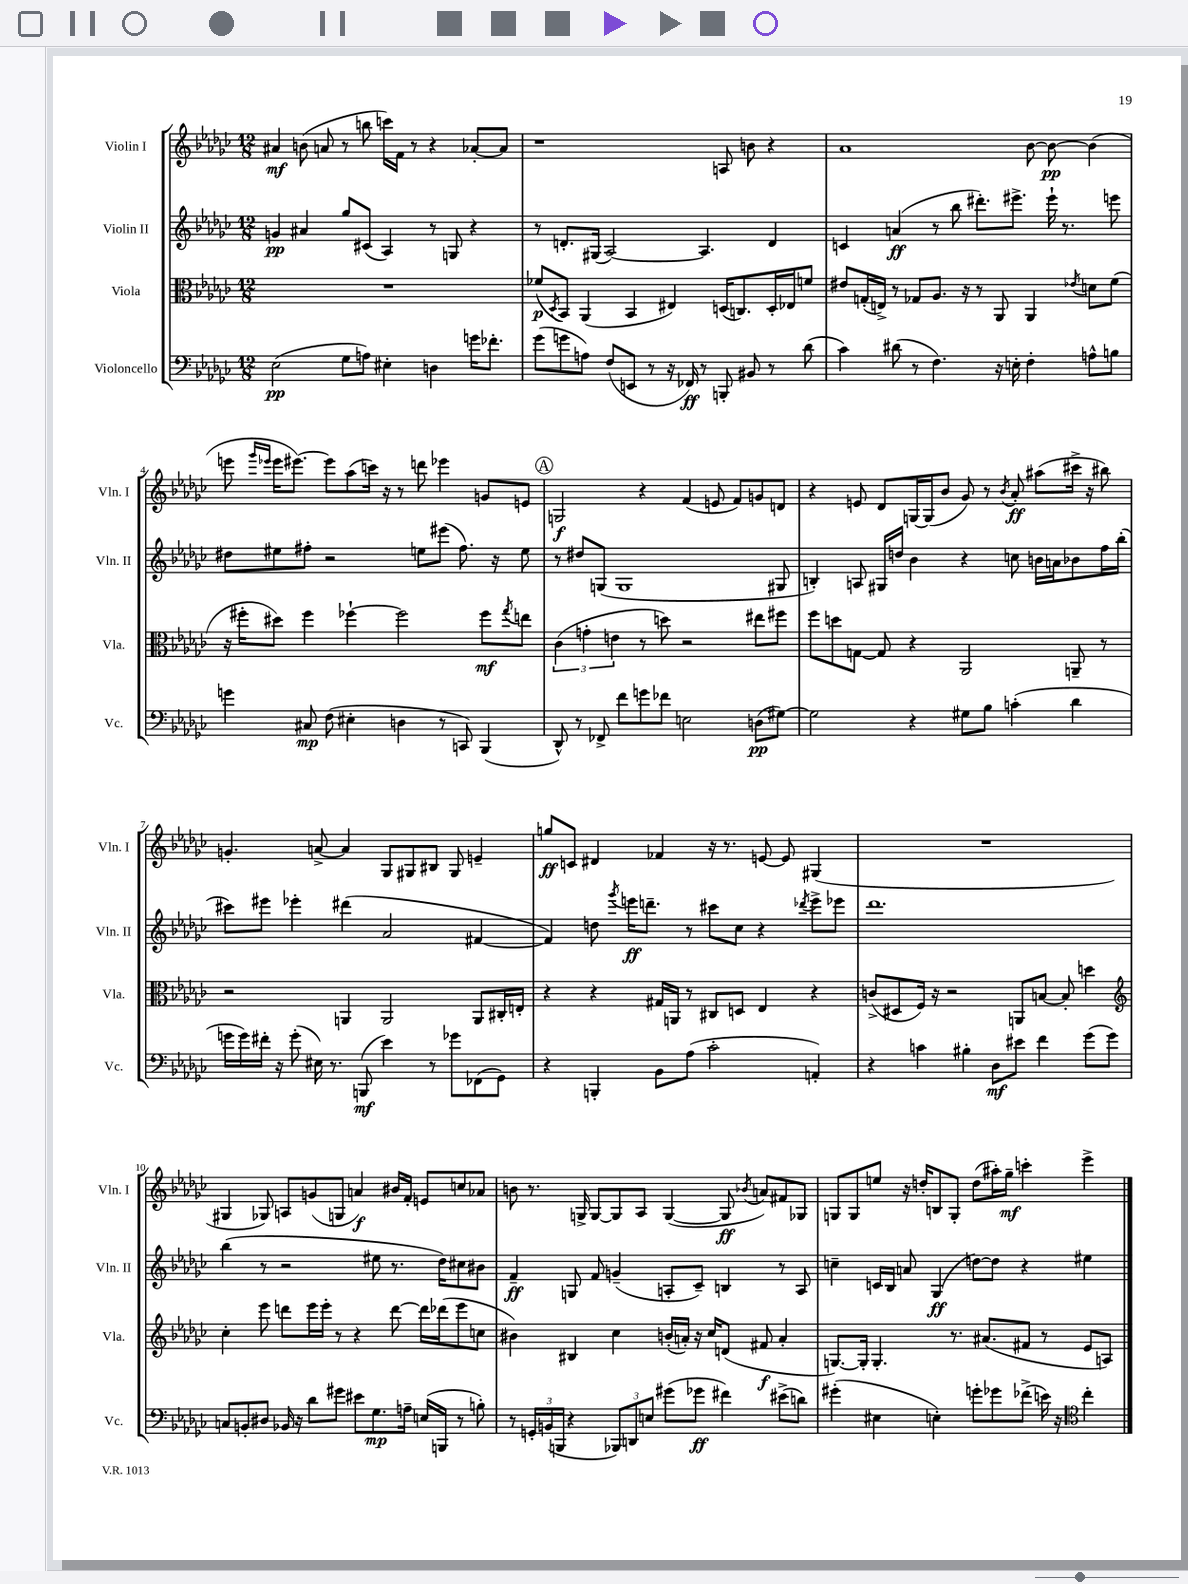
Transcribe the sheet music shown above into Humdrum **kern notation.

**kern	**kern	**kern	**kern
*staff4	*staff3	*staff2	*staff1
*clefF4	*clefC3	*clefG2	*clefG2
*k[b-e-a-d-g-c-]	*k[b-e-a-d-g-c-]	*k[b-e-a-d-g-c-]	*k[b-e-a-d-g-c-]
*M12/8	*M12/8	*M12/8	*M12/8
(2E-	1.r	4g	4a#
.	.	4a#	(8b
.	.	.	8a
8G-	.	8gg-	8r
8A)	.	(8c#	8bb
4E#'	.	4A-)	16ccc)
.	.	.	16f
.	.	.	8r
4D	.	8r	4r
.	.	8G	.
16g	.	4r	[8a-'
8.f-'	.	.	.
.	.	.	8a-]
=	=	=	=
(8g-	(8f-	8r	1r
.	8qD-	.	.
8g	8BB-)	8.d'	.
8A)	(4AA-	.	.
.	.	(16G#	.
(8F	.	[2A-)	.
8EE	4BB-	.	.
8r	.	.	.
16r	4E#)	.	.
16FF-)	.	.	.
8r	.	4.A-]	.
8BBB'	(16D	.	8A
.	8.C)	.	.
8BB#	.	.	8b
8r	16D'	4d	4r
.	16E-	.	.
(8d-	8f	.	.
=	=	=	=
4c-)	8e#	4c	1a-
.	(16G'	.	.
.	16E^)	.	.
(8d#	8r	(4a	.
8r	8G-	.	.
4.F)	8.A-	8r	.
.	.	8bb-	.
.	16r	.	.
.	8r	8.ddd#')	.
16r	8AA-	.	.
16E'	.	8.eee#^	.
4F'	4AA-	.	[8b-
.	.	16eee#`	8b-_
.	.	8.r	.
.	8qe-	.	.
8A^^	8d	.	(4b-]
8B	(8f	8eee	.
=	=	=	=
4g	16r	8dd#	8eee
.	16ff#'	.	.
.	.	.	16qqggg-
.	.	.	16qqeee-
.	8dd#)	8ee#	16eee-
.	.	.	[8.eee#)
8C#	4ff#	8ff#'	.
(8F	.	2r	8eee#]
4E#'	[4ff-`	.	(8aa-
.	.	.	16ccc)
.	.	.	16r
4D	2ff-]	.	8r
.	.	8ee	8ddd
8r	.	(8eee#	4eee-
8CC)	.	8.ff#)	.
(4BBB-	8ff-	.	8g
.	.	16r	.
.	8qgg-	.	.
.	8ee	8ee	8e
=	=	=	=
8DD-^^)	(6c-	8r	2G
8r	.	8dd#	.
.	6g'	.	.
8FF-^	.	(8G	.
.	6e	.	.
8f	.	1G	.
8g	8r	.	4r
8f-	8dd)	.	.
2E	2r	.	(4f
.	.	.	8e
.	.	.	8f)
(8D	8ee#	.	8g
[8G#)	8ff#	8G#	8d
=	=	=	=
2G#]	8ff	4B')	4r
.	8dd	.	.
.	[8G	8A	8e
.	8G]	16G#	8d-
.	.	16dd	.
4r	4r	4b-	[16G
.	.	.	(16G]
.	.	.	8b-
8G#	2AA-	4r	8g-)
8B-	.	.	8r
.	.	.	8qb-
(4c'	.	8cc	8a-'
.	.	16b	(8aa#
.	.	16a	.
4d-	8AA~	8b-	16ccc#^
.	.	.	16r
.	8r	16ff	8bb#)
.	.	(16bb-'	.
=	=	=	=
16g	2r	8ccc#)	4.g'
16g)	.	.	.
16f#'	.	8eee#	.
16r	.	.	.
(8g'	.	4eee-'	.
16E#)	.	.	[8a^
8.r	.	.	.
.	4AA	(4ddd#	4a]
(8BBB	.	.	.
4e-)	2AA	2a-	8G-
.	.	.	8G#
8r	.	.	8B#
8g-	.	.	8G#
(8FF-	8AA	[4f#	4e~
8GG-)	16C#'	.	.
.	16E'	.	.
=	=	=	=
4r	4r	4f#])	8gg
.	.	.	8c
4BBB'	4r	8dd	4d#
.	.	8qggg-	.
.	.	16eee	.
.	.	8.ddd~	.
8BB-	16G#	.	4f-
.	16AA	.	.
(8A-	8r	8r	.
2c-'	8C#	8ccc#	16r
.	.	.	8.r
.	8D	8cc-	.
.	4E-	4r	[8e
.	.	.	8e]
.	.	8qddd-	.
4AA')	4r	8eee^	(4G#
.	.	8eee-	.
=	=	=	=
4r	(8c^	1.ddd-	1.r
.	8D#	.	.
4c	16F)	.	.
.	16r	.	.
.	2r	.	.
4B#'	.	.	.
8D-	.	.	.
8e#	8AA	.	.
4f	[8B	.	.
.	8B']	.	.
(8g-	4dd	.	.
8g-)	.	.	.
=	=	=	=
*	*clefG2	*	*
8C	4cc-'	(4bb-	4G#
8BB'	.	.	.
8D#	8eee-	8r	8G-)
16BB-	8ddd	2r	8A
16r	.	.	.
8d-	16eee-	.	(8g
.	16eee-'	.	.
8g#	8r	.	8G
8e#	4r	.	4a)
8.G-	.	8ee#	.
.	[8ddd	8.r	16b#
16A~	.	.	16f'
(16E	16ddd]	.	8e
16BBB	(16ddd-	16dd-)	.
8r	8eee-	8cc#	8cc
8B')	8cc	8b#	8a-
=	=	=	=
8r	4b#)	4f~	8b
24GG'	.	.	8.r
(24BB	.	.	.
24BBB	.	.	.
4r	4B#	8G	.
.	.	.	16G^
.	.	8f	[8G
12BBB-)	4cc-	(4g~	8G]
12DD	.	.	.
.	.	.	8A-
12E	.	.	.
(8g#	(16b'	8A'	([4G
.	16a')	.	.
8g-	16r	8c-~)	.
.	16cc-	.	.
4f#)	(8d	4B	8G]
.	.	.	8qb-
.	8f#	.	8a)
(8e#^	4a'	8r	8f#
8d)	.	8A	8G-
=	=	=	=
(4g#'	[8.G)	4cc~	8G
.	.	.	8G
.	16G']	.	.
4E#	4.G'	16c	8ee
.	.	16B-	.
.	.	8a	16r
.	.	.	16dd'
4E')	.	(4G-	8B
.	8.r	.	8G'
8g'	.	[8dd)	(8dd
.	(8.a#	.	.
8g-	.	8dd]	16aa#')
.	.	.	16gg-~
(8f-^	8f#	4r	4ccc'
16e)	8r	.	.
16r	.	.	.
*clefC4	*	*	*
4cc-'	8e-	4ee#	4eee-^
.	8A)	.	.
==	==	==	==
*-	*-	*-	*-
